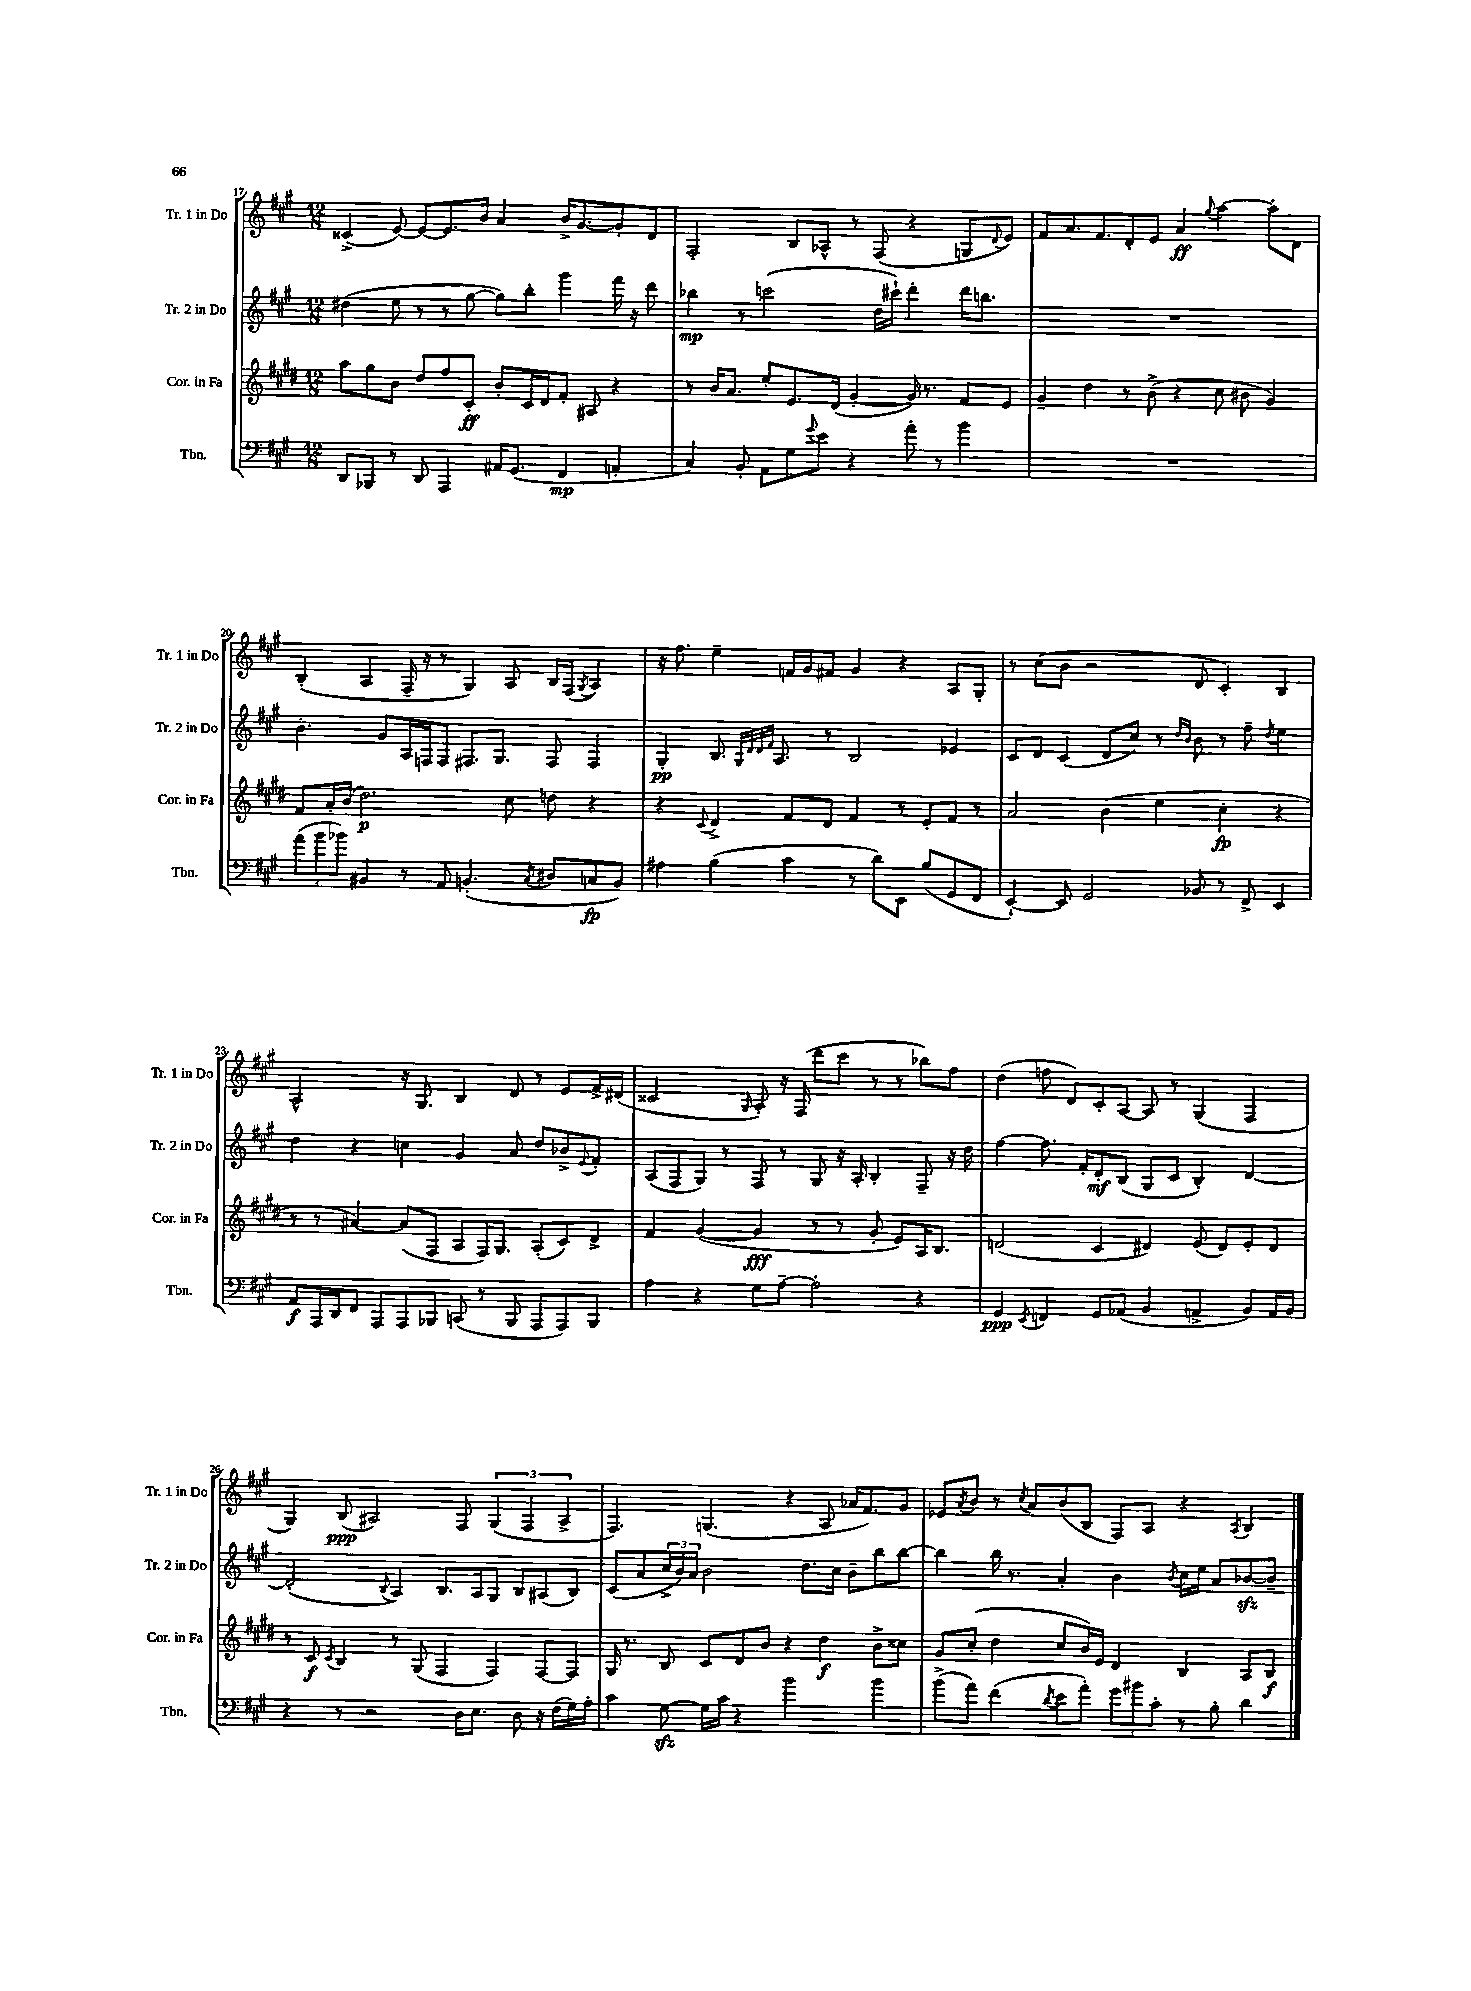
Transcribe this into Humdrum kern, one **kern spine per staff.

**kern	**dynam	**kern	**dynam	**kern	**dynam	**kern	**dynam
*part4	*part4	*part3	*part3	*part2	*part2	*part1	*part1
*staff4	*staff4	*staff3	*staff3	*staff2	*staff2	*staff1	*staff1
*I"Tbn.	*	*I"Cor. in Fa	*	*I"Tr. 2 in Do	*	*I"Tr. 1 in Do	*
*I'Tbn.	*	*I'Cor. in Fa	*	*I'Tr. 2 in Do	*	*I'Tr. 1 in Do	*
*clefF4	*	*clefG2	*	*clefG2	*	*clefG2	*
*k[f#c#g#]	*	*k[f#c#g#d#]	*	*k[f#c#g#]	*	*k[f#c#g#]	*
*M12/8	*	*M12/8	*	*M12/8	*	*M12/8	*
=17	=17	=17	=17	=17	=17	=17	=17
8DD/L	.	8aa\L	.	(4dd#X\	.	(4c##X^/	.
8BBB-X/J	.	8gg#\	.	.	.	.	.
8r	.	8b\J	.	8ee\	.	[8e/)	.
8DD/	.	8dd#/L	.	8r	.	8e/L_	.
4AAA/	.	8ff#/	.	8r	.	8.e/]	.
.	.	8c#'/J	ff	[8gg#\	.	.	.
.	.	.	.	.	.	16b/Jk	.
16AA#X/KL	.	8b'/L	.	8gg#\L])	.	4a/	.
(8.GG#/J	.	.	.	.	.	.	.
.	.	16c#/L	.	8bb'\J	.	.	.
.	.	16d#/J	.	.	.	.	.
4FF#/	mp	8f#'/J	.	4ggg#\	.	16b^/KL	.
.	.	.	.	.	.	[8.g#/	.
.	.	8A#X/	.	.	.	.	.
4AAn'/	.	4r	.	16fff#\	.	8g#'/]	.
.	.	.	.	16r	.	.	.
.	.	.	.	8ddd\	.	8d/J	.
=18	=18	=18	=18	=18	=18	=18	=18
4C#/)	.	8r	.	4bb-X\	mp	2F#'/	.
.	.	16b/KL	.	.	.	.	.
.	.	8.a/J	.	.	.	.	.
8BB'/	.	.	.	8r	.	.	.
8AA\L	.	8ee'/L	.	(2cccn\	.	.	.
8G#\	.	8.e/	.	.	.	8B/L	.
8qqg#/	.	.	.	.	.	.	.
8e\J	.	.	.	.	.	8A-X^^/J	.
.	.	(16d#/Jk	.	.	.	.	.
4r	.	[4g#'/	.	.	.	8r	.
.	.	.	.	16dd\LL	.	(8F#/	.
.	.	.	.	16ccc#X`\JJ)	.	.	.
8a'\	.	16g#/])	.	4ddd'\	.	4r	.
.	.	8.r	.	.	.	.	.
8r	.	.	.	.	.	.	.
4b\	.	8f#/L	.	16ddd\KL	.	8Gn/L	.
.	.	.	.	8.bbn\J	.	.	.
.	.	.	.	.	.	8qqd/	.
.	.	8e/J	.	.	.	8e/J)	.
=19	=19	=19	=19	=19	=19	=19	=19
1.r	.	4g#~/	.	1.r	.	8f#/L	.
.	.	.	.	.	.	8.a/	.
.	.	4dd#\	.	.	.	.	.
.	.	.	.	.	.	8.f#/	.
.	.	8r	.	.	.	8d'/	.
.	.	(8b^\	.	.	.	8e/J	.
.	.	4r	.	.	.	4a/	ff
.	.	.	.	.	.	8qqgg#/	.
.	.	8cc#\	.	.	.	[4aa\	.
.	.	8b#X\	.	.	.	.	.
.	.	4g#/)	.	.	.	8aa'\L]	.
.	.	.	.	.	.	8d\J	.
!!LO:LB:g=z
=20	=20	=20	=20	=20	=20	=20	=20
(12a\L	.	8f#/L	.	4.b'\	.	(4B'/	.
12b\	.	.	.	.	.	.	.
.	.	16a'/L	.	.	.	.	.
12b-X\J)	.	.	.	.	.	.	.
.	.	(16b/JJ	.	.	.	.	.
4BB#X/	.	2.dd#\)	p	.	.	4A/	.
.	.	.	.	8g#/L	.	.	.
8r	.	.	.	16A/L	.	16F#~/	.
.	.	.	.	16Fn/J	.	16r	.
8AA/	.	.	.	8F/J	.	8r	.
(4.BBn'/	.	.	.	8.F#X/L	.	4G#/)	.
.	.	.	.	8.G#/J	.	.	.
.	.	8cc#\	.	.	.	8A/	.
8qC#/	.	.	.	.	.	.	.
8D#X/L	.	8ddn\	.	8F#/	.	16B/LL	.
.	.	.	.	.	.	(16F#/JJ	.
.	.	.	.	.	.	8qG#/	.
8Cn/	fp	4r	.	4F#/	.	4A/)	.
8BB/J)	.	.	.	.	.	.	.
=21	=21	=21	=21	=21	=21	=21	=21
4A#X\	.	4r	.	4G#'/	pp	16r	.
.	.	.	.	.	.	8.ff#\	.
.	.	8qqc#/	.	.	.	.	.
(4B\	.	4d#^/	.	8.B/	.	4ee~\	.
.	.	.	.	32qqG#/LLL	.	.	.
.	.	.	.	32qqd/	.	.	.
.	.	.	.	32qqd/	.	.	.
.	.	.	.	32qqf#/JJJ	.	.	.
.	.	.	.	8.A/	.	.	.
4c#\	.	8f#/L	.	.	.	16fn/LL	.
.	.	.	.	.	.	16g#/J	.
.	.	8d#/J	.	8r	.	8f#X/J	.
8r	.	4f#/	.	2B/	.	4g#/	.
8d\L)	.	.	.	.	.	.	.
8EE\J	.	8r	.	.	.	4r	.
(8B/L	.	8e'/L	.	.	.	.	.
8GG#/	.	8f#/J	.	4e-X/	.	8A/L	.
8FF#/J	.	8r	.	.	.	8G#'/J	.
=22	=22	=22	=22	=22	=22	=22	=22
[4EE`/)	.	2a/	.	8c#/L	.	8r	.
.	.	.	.	8d/J	.	(8cc#\L	.
8EE/]	.	.	.	(4c#/	.	8b\J	.
2GG#/	.	.	.	.	.	2r	.
.	.	(4b\	.	8d/L	.	.	.
.	.	.	.	8cc#/J)	.	.	.
.	.	4ee\	.	8r	.	.	.
.	.	.	.	16qqdd/LL	.	.	.
.	.	.	.	16qqb/JJ	.	.	.
8BB-X/	.	.	.	8b\	.	8d/	.
8r	.	4cc#'\	fp	8r	.	4c#'/)	.
8FF#^/	.	.	.	8ff#~\	.	.	.
.	.	.	.	8qdd/	.	.	.
4EE/	.	4r	.	4ee\	.	4B/	.
!!LO:LB:g=z
=23	=23	=23	=23	=23	=23	=23	=23
8AA/L	f	8r	.	4dd\	.	2A^^/	.
16AAA/L	.	8r	.	.	.	.	.
16DD/J	.	.	.	.	.	.	.
8FF#/J	.	[4a#X/)	.	4r	.	.	.
8AAA/L	.	.	.	.	.	.	.
8AAA/	.	(8a#/L]	.	4ccn\	.	16r	.
.	.	.	.	.	.	8.G#/	.
8BBB-X/J	.	8F#/J	.	.	.	.	.
(8CCn/	.	8A/L	.	4g#/	.	4B/	.
8r	.	16F#/K)	.	.	.	.	.
.	.	8.G#/J	.	.	.	.	.
8BBB-/	.	.	.	8a/	.	8d/	.
8AAA/L	.	(8A'/L	.	8dd/L	.	8r	.
8AAA/)	.	8c#/)	.	8b-X^/	.	8e/L	.
.	.	.	.	8qqe/	.	.	.
8BBB-/J	.	8d#^/J	.	8f#'/J	.	16f#^/L	.
.	.	.	.	.	.	(16d#X/JJ	.
=24	=24	=24	=24	=24	=24	=24	=24
4A\	.	4f#/	.	(8A/L	.	2c##X/	.
.	.	.	.	8F#/	.	.	.
4r	.	([4g#/	.	8G#/J)	.	.	.
.	.	.	.	8r	.	.	.
.	.	.	.	.	.	16qqG#/	.
8G#\L	.	4g#/]	fff	8F#/	.	8A'/)	.
[8A~\J	.	.	.	8r	.	16r	.
.	.	.	.	.	.	(16F#/	.
2A'\]	.	8r	.	8G#/	.	8ddd\L	.
.	.	8r	.	16r	.	8ccc#\J	.
.	.	.	.	16A'/	.	.	.
.	.	8g#'/	.	4B'/	.	8r	.
.	.	8e/L)	.	.	.	8r	.
4r	.	16A/K	.	8F#~/	.	8bb-X\L)	.
.	.	8.B/J	.	.	.	.	.
.	.	.	.	16r	.	8ff#\J	.
.	.	.	.	16dd\	.	.	.
=25	=25	=25	=25	=25	=25	=25	=25
4GG#/	ppp	(2dn/	.	[4ff#\	.	(4dd\	.
8qEE/	.	.	.	.	.	.	.
4FFn/	.	.	.	8.ff#\]	.	8ffn\	.
.	.	.	.	.	.	8d/L)	.
.	.	.	.	16f#'/KL	.	.	.
8GG#/L	.	4c#/	.	8d'/	mf	8c#'/	.
(8AA-X/J	.	.	.	(8B/J	.	[8A/J	.
4BB/	.	4d#X/)	.	8G#/L	.	8A/]	.
.	.	.	.	8c#/J	.	8r	.
4AAn^/	.	(8e/	.	4B'/)	.	(4G#/	.
.	.	8d#/L)	.	.	.	.	.
8BB/L)	.	8e'/	.	[4d/	.	4F#/	.
16AA/L	.	8d#/J	.	.	.	.	.
16BB/JJ	.	.	.	.	.	.	.
!!LO:LB:g=z
=26	=26	=26	=26	=26	=26	=26	=26
4r	.	8r	.	(2d'/]	.	4G#/)	.
.	.	8c#/	f	.	.	.	.
.	.	8qc#/	.	.	.	.	.
8r	.	4B/	.	.	.	(8B/	ppp
2r	.	.	.	.	.	2A#X/)	.
.	.	.	.	8qqB/	.	.	.
.	.	8r	.	4A/)	.	.	.
.	.	(8G#/	.	.	.	.	.
.	.	4F#/	.	8.B/L	.	.	.
16D\KL	.	.	.	.	.	8F#/	.
8.E\J	.	.	.	16A/k	.	.	.
.	.	4F#/)	.	8G#/J	.	(6G#/	.
8D\	.	.	.	8B/L	.	.	.
.	.	.	.	.	.	6F#/	.
16r	.	[8F#/L	.	(8A#X/	.	.	.
(16F#\LL	.	.	.	.	.	.	.
.	.	.	.	.	.	6A#^/	.
16G#\)	.	8F#/J]	.	8B/J)	.	.	.
16A'\JJ	.	.	.	.	.	.	.
=27	=27	=27	=27	=27	=27	=27	=27
4c#\	.	16G#/	.	(8c#/L	.	4.F#/)	.
.	.	8.r	.	.	.	.	.
.	.	.	.	8a/	.	.	.
[8G#zz\	.	8B/	.	24cc#^/L	.	.	.
.	.	.	.	24b/)	.	.	.
.	.	.	.	24a/JJ	.	.	.
16G#\LL]	.	8c#/L	.	2b\	.	(4.Gn/	.
16c#\JJ	.	.	.	.	.	.	.
4r	.	8d#/	.	.	.	.	.
.	.	8b/J	.	.	.	.	.
2b\	.	4r	.	.	.	4r	.
.	.	.	.	8.dd\L	.	.	.
.	.	4dd#\	f	.	.	8A/	.
.	.	.	.	16cc#\Jk	.	.	.
.	.	.	.	8b~\L	.	16a-X/KL	.
.	.	.	.	.	.	8.f#/)	.
4b\	.	8b^\L	.	8bb\	.	.	.
.	.	8cc##X\J	.	[8bb\J	.	8g#/J	.
=28	=28	=28	=28	=28	=28	=28	=28
(8b^\L	.	8g#/L	.	4bb\]	.	8e-X/L	.
.	.	.	.	.	.	8qa/	.
8a\J)	.	(8cc#'/J	.	.	.	8b/J	.
(4f#\	.	4dd#\	.	16bb\	.	8r	.
.	.	.	.	8.r	.	.	.
.	.	.	.	.	.	8qcc#/	.
.	.	.	.	.	.	8a/L	.
8qd/	.	.	.	.	.	.	.
8e\L	.	8cc#/L	.	4a'/	.	(8b/	.
8a'\J)	.	16b/L)	.	.	.	8B/J	.
.	.	16e/JJ	.	.	.	.	.
12g#\L	.	4d#/	.	4b\	.	8F#/L)	.
12b#X\	.	.	.	.	.	.	.
.	.	.	.	.	.	8A/J	.
12c#'\J	.	.	.	.	.	.	.
.	.	.	.	8qb/	.	.	.
8r	.	4B/	.	16cc#\LL	.	4r	.
.	.	.	.	16ee\JJ	.	.	.
8B'\	.	.	.	8a/L	.	.	.
.	.	.	.	.	.	8qA/	.
4d\	.	8A/L	.	[8b-Xzz/	.	4B/	.
.	.	8B/J	f	8b-~/J]	.	.	.
==	==	==	==	==	==	==	==
*-	*-	*-	*-	*-	*-	*-	*-
